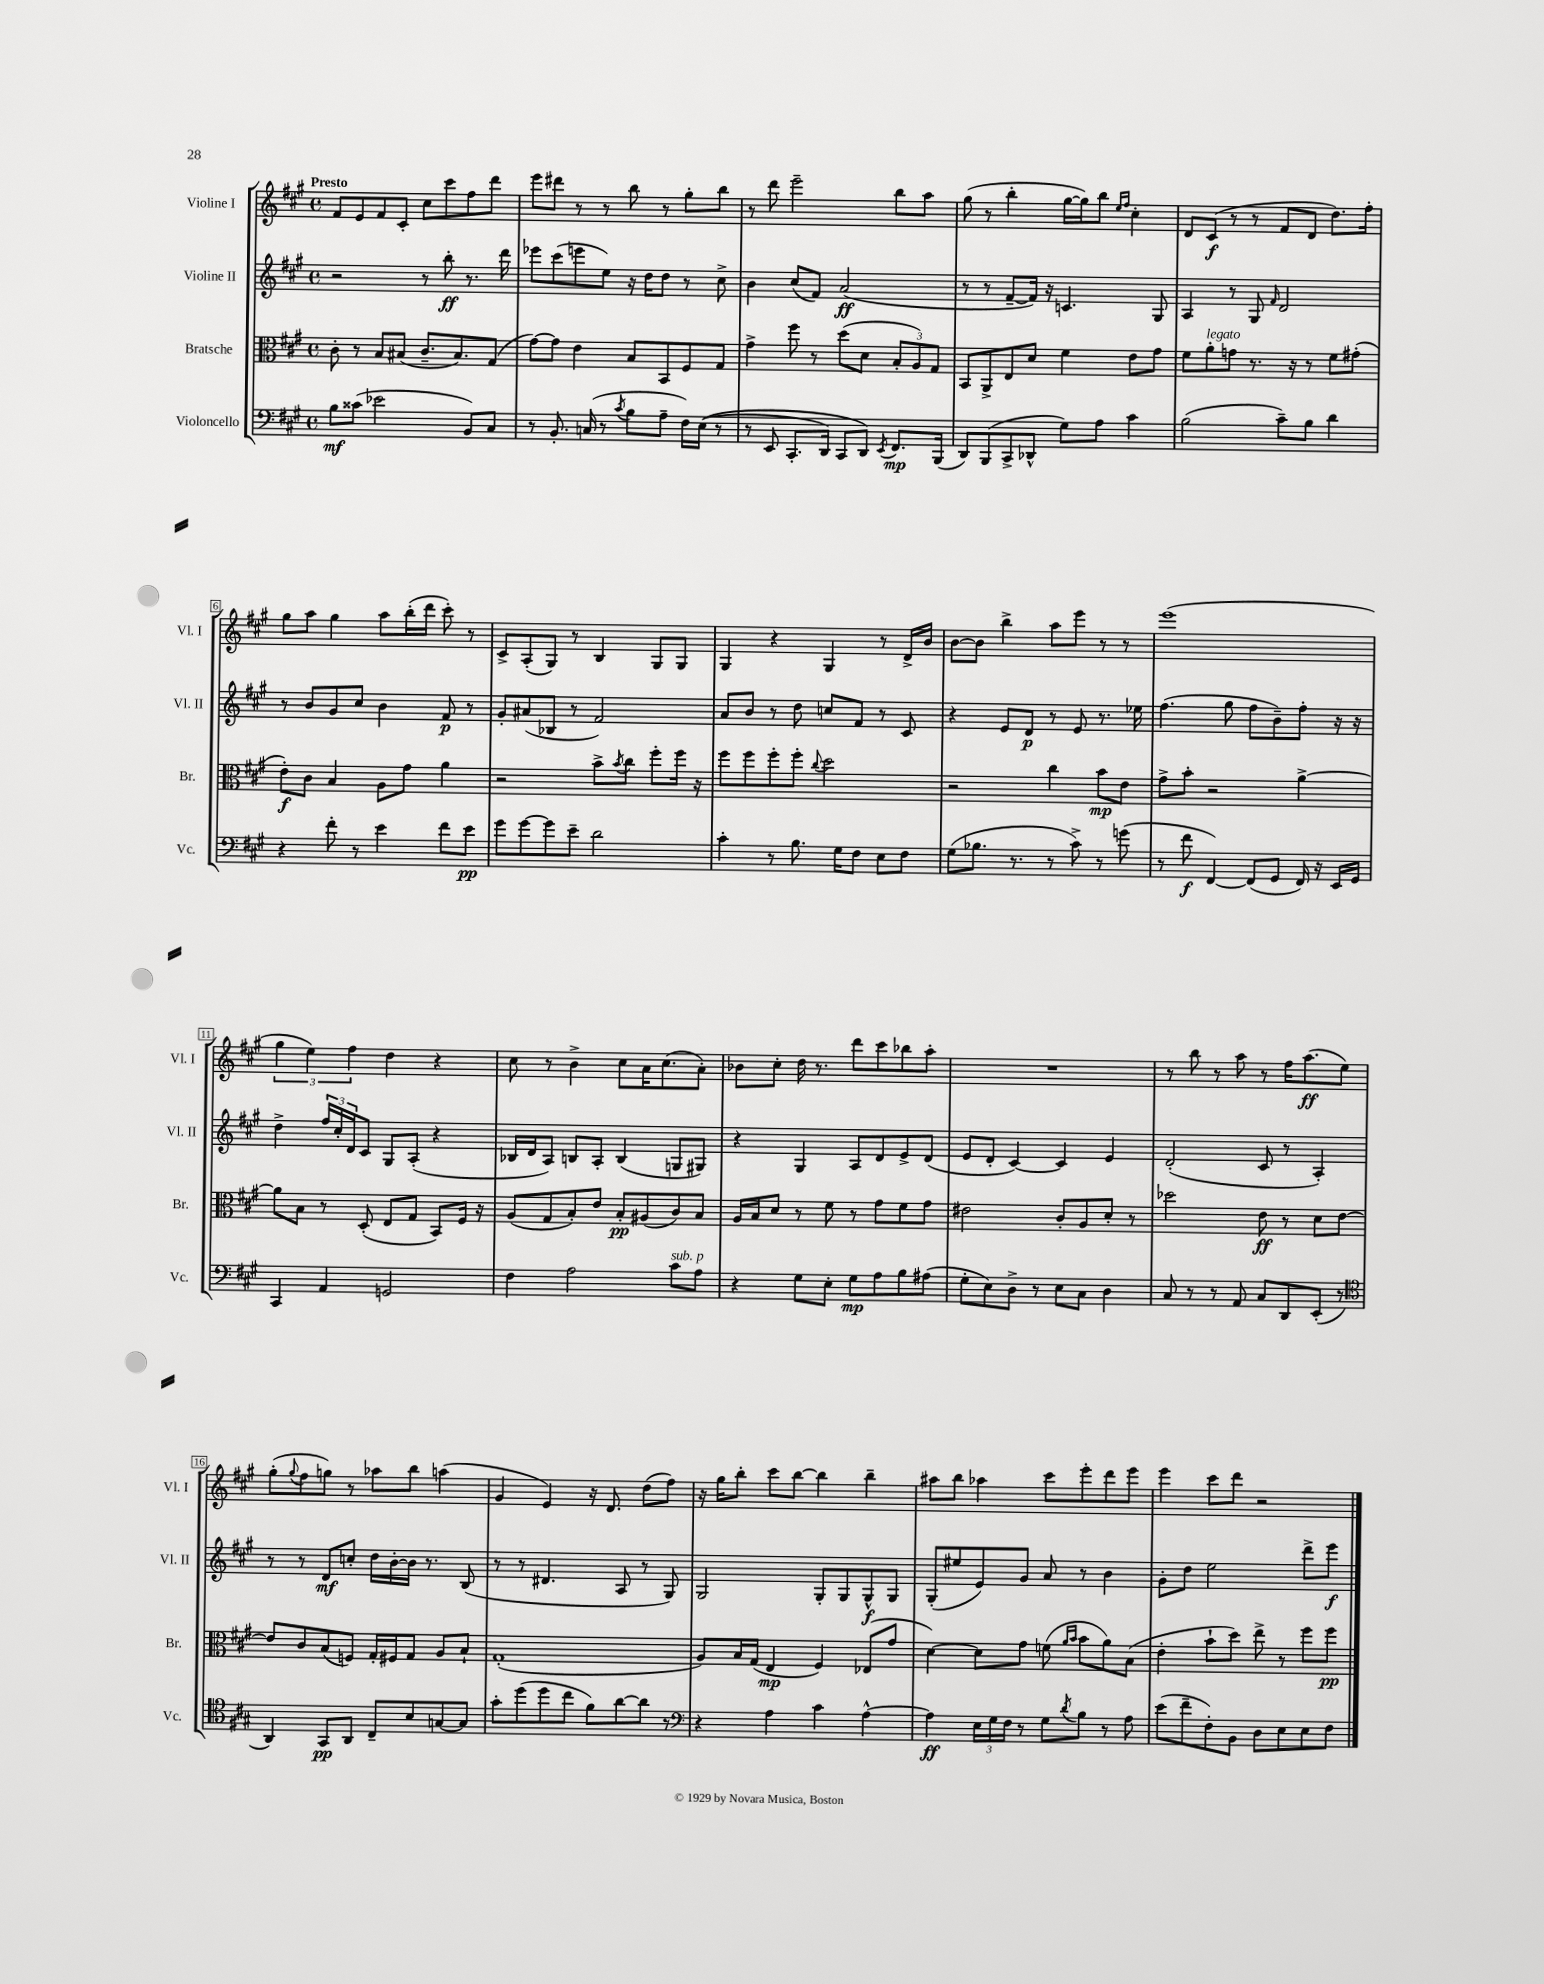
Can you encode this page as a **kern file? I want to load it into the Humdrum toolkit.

**kern	**kern	**kern	**kern
*staff4	*staff3	*staff2	*staff1
*clefF4	*clefC3	*clefG2	*clefG2
*k[f#c#g#]	*k[f#c#g#]	*k[f#c#g#]	*k[f#c#g#]
*M4/4	*M4/4	*M4/4	*M4/4
*met(c)	*met(c)	*met(c)	*met(c)
8B	8c#'	2r	8f#
(8c##	8r	.	8e
2e-	8B	.	8f#
.	(8B#	.	8c#'
.	8.c#~	8r	8cc#
.	.	8bb'	8ccc#
.	8.B#)	.	.
8BB)	.	8.r	8ff#
8C#	(8G#	.	8ddd
.	.	16ddd	.
=	=	=	=
8r	[8g#)	8eee-	8eee
8.BB'	8g#]	(8ccc#	8ddd#
.	4e	8eee	8r
(16C	.	.	.
8r	.	8ee)	8r
8qc#	.	.	.
8B	8B	16r	8bb
.	.	16dd	.
8A~	8BB	8dd	8r
16F#)	8F#	8r	8gg#'
&((16E	.	.	.
8r	8G#	8cc#^	8bb
=	=	=	=
8r	4g#^	4b	8r
8EE	.	.	8ddd
8.CC#'	8ff#	(8cc#	2eee~
.	8r	8f#)	.
16DD)	.	.	.
8CC#	(8dd	(2a	.
8DD&)	8d	.	.
8qEE	.	.	.
8.FF#	12B'	.	8bb
.	12A)	.	.
.	.	.	8aa
.	12G#	.	.
(16BBB	.	.	.
=	=	=	=
8DD)	8BB	8r	(8gg#
(8BBB	8AA^	8r	8r
8CC#^	8E	[8f#~	4bb'
8DD-^^	8d	16f#])	.
.	.	16r	.
8G#)	4f#	4.c	[16gg#
.	.	.	16gg#])
8A	.	.	8bb
.	.	.	16qqee
.	.	.	16qqff#
4c#	8e	.	4cc#'
.	8g#	8G#	.
=	=	=	=
(2B	8f#	4A	8d
.	8a'	.	(8c#
.	8g	8r	8r
.	8.r	8G#	8r
.	.	16qqf#	.
8c#~)	.	2d	8f#
.	16r	.	.
8B	8r	.	8d
4d	8f#	.	8.dd)
.	(8g#'	.	.
.	.	.	16ff#'
=	=	=	=
4r	8e')	8r	8gg#
.	8c#	8b	8aa
8f#'	4B	8g#	4gg#
8r	.	8cc#	.
4e	8A	4b	8aa
.	8g#	.	(16bb'
.	.	.	16ddd
8f#	4a	8f#	8ccc#')
8e	.	8r	8r
=	=	=	=
8g#	2r	8g#'	8c#^
[8g#	.	(8a#	(8A'
8g#]	.	8B-	8G#)
8e~	.	8r	8r
2d	8b^	2f#)	4B
.	8qb	.	.
.	8cc#	.	.
.	8ff#'	.	8G#
.	16ff#	.	8G#
.	16r	.	.
=	=	=	=
4c#'	8ff#	8a	4G#
.	8ff#	8b	.
8r	8ff#'	8r	4r
8.B	8ff#'	8dd	.
.	8qqcc#	.	.
.	2dd	8cc	4G#
16G#	.	.	.
8F#	.	8f#	.
8E	.	8r	8r
8F#	.	8c#	16d^
.	.	.	16b
=	=	=	=
(8G#	2r	4r	[8b
8.B-	.	.	8b]
.	.	8e	4bb^
8.r	.	.	.
.	.	8d	.
8r	4cc#	8r	8aa
8c#^)	.	8e	8eee
8r	8b	8.r	8r
(8g	8e	.	8r
.	.	16ee-	.
=	=	=	=
8r	8g#^	(4.ff#	(1eee
8f#	8b'	.	.
[4FF#)	2r	.	.
.	.	8gg#	.
(8FF#]	.	8ff#	.
8GG#	.	8b~)	.
16FF#)	[4a^	8ff#'	.
16r	.	.	.
16EE	.	16r	.
16GG#	.	16r	.
=	=	=	=
4CC#	8a]	4dd^	6gg#
.	8B	.	.
.	.	.	6ee)
4AA	8r	24ff#	.
.	.	24cc#'	.
.	.	24d	6ff#
.	(8D'	8c#	.
2GG	8E	8G#	4dd
.	8G#	(8A'	.
.	8BB)	4r	4r
.	16F#	.	.
.	16r	.	.
=	=	=	=
4F#	(8A	16B-	8cc#
.	.	16d	.
.	8G#	8A)	8r
2A	8B')	8B	4b^
.	8e	8A'	.
.	8B'	(4B	8cc#
.	(8A#	.	16a
.	.	.	(8.cc#
8c#	8c#)	8G	.
8A	8B	8G#)	8a')
=	=	=	=
4r	16A	4r	8b-
.	16B	.	.
.	8d	.	8cc#'
8G#	8r	4G#	16dd
.	.	.	8.r
8E'	8f#	.	.
8G#	8r	8A	8ddd
8A	8g#	8d	8ccc#
8B	8f#	8e^	8bb-
(8A#	8g#	(8d	8aa'
=	=	=	=
8G#'	2e#	8e	1r
8E)	.	8d'	.
8D^	.	[4c#)	.
8r	.	.	.
8E	8c#'	4c#]	.
8C#	8A	.	.
4D	8d'	4e	.
.	8r	.	.
=	=	=	=
8C#	2dd-	(2d'	8r
8r	.	.	8bb
8r	.	.	8r
8AA	.	.	8aa
8C#	8e	8c#	8r
8DD	8r	8r	16ff#
.	.	.	(8.aa
(8EE'	8d	4A')	.
8r	[8e	.	8ee)
=	=	=	=
*clefC4	*	*	*
4AA)	8e]	8r	(8gg#'
.	.	.	8qqgg#
.	8c#	8r	8ff#
8GG#	(8B	8d	8gg)
8AA	8F)	8cc'	8r
8C#~	16G#'	16dd	8aa-
.	16F#	[16b'	.
8B	8G#	16b]	8bb
.	.	8.r	.
[8G	8A	.	(4aa
8G]	8B`	(8B	.
=	=	=	=
8g#'	(1G#'	8r	4g#
(8dd	.	8r	.
8dd	.	4.d#	4e)
8cc#	.	.	.
8f#)	.	.	16r
.	.	.	8.d
[8a	.	8A	.
8a]	.	8r	(8dd
8r	.	8G#)	8ff#)
=	=	=	=
*clefF4	*	*	*
4r	8A)	2G#	16r
.	.	.	16gg#
.	16B	.	8bb'
.	(16G#	.	.
4A	4E	.	8ccc#
.	.	.	[8bb
4c#	4F#)	8G#'	4bb]
.	.	8G#	.
[4A^^	(8E-	8G#^^	4bb~
.	8g#	8G#	.
=	=	=	=
4A]	[4d)	(8G#'	8aa#
.	.	8ee#	8bb
24E	8d]	8e)	4aa-
24G#	.	.	.
24F#	.	.	.
8r	8g#	8g#	.
8G#	(8f	8a	8ccc#
.	16qqa	.	.
8qd	16qqb	.	.
8B	8b	8r	8eee'
8r	8a)	4b	8ddd
8A	(8B	.	8eee
=	=	=	=
(8e	4e'	8g#'	4eee
8f#~	.	8dd	.
8F#')	8b`	2ee	8ccc#
8BB	8dd)	.	8ddd
8D	8ee^	.	2r
8E	8r	.	.
8E	8ff#	8ddd^	.
8F#	8ff#	8eee	.
==	==	==	==
*-	*-	*-	*-
